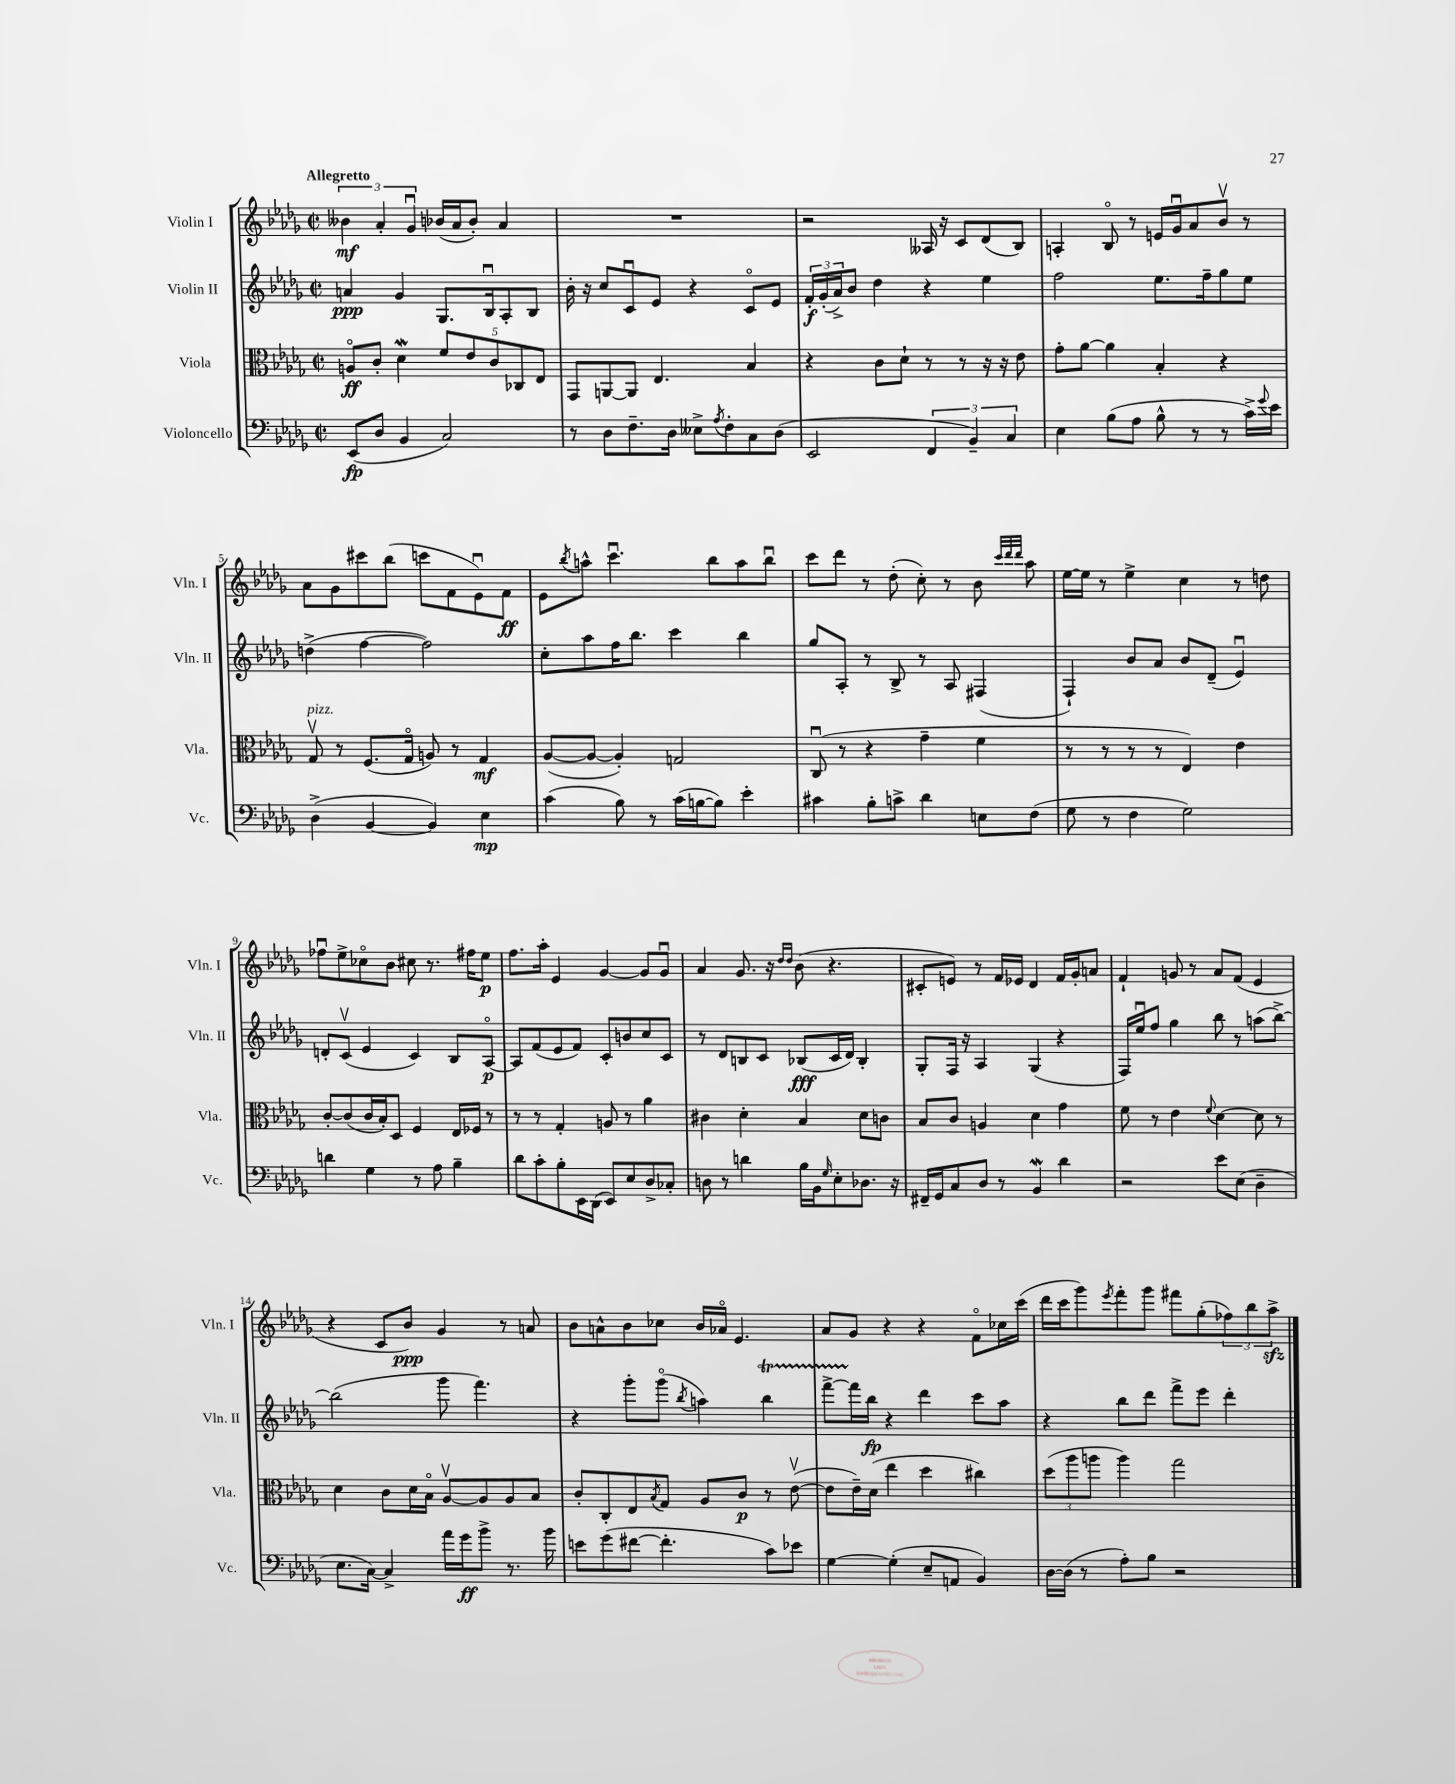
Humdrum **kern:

**kern	**dynam	**kern	**dynam	**kern	**dynam	**kern	**dynam
*part4	*part4	*part3	*part3	*part2	*part2	*part1	*part1
*staff4	*staff4	*staff3	*staff3	*staff2	*staff2	*staff1	*staff1
*I"Violoncello	*	*I"Viola	*	*I"Violin II	*	*I"Violin I	*
*I'Vc.	*	*I'Vla.	*	*I'Vln. II	*	*I'Vln. I	*
*clefF4	*	*clefC3	*	*clefG2	*	*clefG2	*
*k[b-e-a-d-g-]	*	*k[b-e-a-d-g-]	*	*k[b-e-a-d-g-]	*	*k[b-e-a-d-g-]	*
*M2/2	*	*M2/2	*	*M2/2	*	*M2/2	*
*met(c|)	*	*met(c|)	*	*met(c|)	*	*met(c|)	*
=1	=1	=1	=1	=1	=1	=1	=1
!	!	!	!	!	!	!LO:TX:a:B:t=Allegretto	!
(8EE-/L	fp	8An/L	ff	4an/	ppp	6b--X\	mf
8D-/J	.	8c'/J	.	.	.	.	.
.	.	.	.	.	.	6a-'/	.
4BB-/	.	4d-w\	.	4g-/	.	.	.
.	.	.	.	.	.	6g-u/	.
2C/)	.	10f/L	.	8.G-/L	.	(16b-X/LL	.
.	.	.	.	.	.	16a-/J	.
.	.	10e-/	.	.	.	.	.
.	.	.	.	.	.	8b-'/J)	.
.	.	.	.	16B-u/k	.	.	.
.	.	10c/	.	.	.	.	.
.	.	.	.	8A-'/	.	4a-/	.
.	.	10C-X/	.	.	.	.	.
.	.	.	.	8B-/J	.	.	.
.	.	10E-/J	.	.	.	.	.
=2	=2	=2	=2	=2	=2	=2	=2
8r	.	8GG-/L	.	16b-'\	.	1r	.
.	.	.	.	16r	.	.	.
8D-\L	.	[8AAn/	.	8cc/L	.	.	.
8.F~\	.	8AA/J]	.	8cu/	.	.	.
.	.	4.E-/	.	8e-/J	.	.	.
16D-\Jk	.	.	.	.	.	.	.
8E--X^\L	.	.	.	4r	.	.	.
8qA-/	.	.	.	.	.	.	.
8F'\	.	.	.	.	.	.	.
8C\	.	4B-/	.	8c/L	.	.	.
(8D-\J	.	.	.	8e-/J	.	.	.
=3	=3	=3	=3	=3	=3	=3	=3
2EE-/	.	4r	.	24f'/LL	f	2r	.
.	.	.	.	(24g-'/	.	.	.
.	.	.	.	24a-^/J)	.	.	.
.	.	.	.	8b-/J	.	.	.
.	.	8c\L	.	4dd-\	.	.	.
.	.	8d-`\J	.	.	.	.	.
6FF/	.	8r	.	4r	.	16A--X/	.
.	.	.	.	.	.	16r	.
.	.	8r	.	.	.	8c/L	.
6BB-~/)	.	.	.	.	.	.	.
.	.	16r	.	4ee-\	.	(8d-/	.
.	.	16r	.	.	.	.	.
6C/	.	.	.	.	.	.	.
.	.	8e-\	.	.	.	8B-/J)	.
=4	=4	=4	=4	=4	=4	=4	=4
4E-\	.	8g-'\L	.	2ff\	.	4An'/	.
.	.	[8a-\J	.	.	.	.	.
(8B-\L	.	4a-\]	.	.	.	8B-/	.
8A-\J	.	.	.	.	.	8r	.
8B-^^\	.	4B-'/	.	8.ee-\L	.	16en/LL	.
.	.	.	.	.	.	16g-u/J	.
8r	.	.	.	.	.	8a-/	.
.	.	.	.	16ff~\k	.	.	.
8r	.	4r	.	8gg-\	.	8b-v/J	.
16c^\LL)	.	.	.	8ee-\J	.	8r	.
8qqg-/	.	.	.	.	.	.	.
16e-\JJ	.	.	.	.	.	.	.
!!LO:LB:g=z
=5	=5	=5	=5	=5	=5	=5	=5
!	!	!LO:TX:a:i:t=pizz.	!	!	!	!	!
(4D-^\	.	8G-v/	.	(4ddn^\	.	8a-\L	.
.	.	8r	.	.	.	8g-\	.
[4BB-/	.	(8.F/L	.	[4ff\	.	8ccc#X\	.
.	.	.	.	.	.	(8bb-\J	.
.	.	16G-/Jk	.	.	.	.	.
4BB-/])	.	8An/)	.	2ff\])	.	8cccn\L	.
.	.	8r	.	.	.	8f\	.
4E-\	mp	4G-/	mf	.	.	8e-u\)	.
.	.	.	.	.	.	8f\J	ff
=6	=6	=6	=6	=6	=6	=6	=6
(4c\	.	([8A-/L	.	8cc'\L	.	8e-\L	.
.	.	.	.	.	.	8qbb-/	.
.	.	8A-/J_	.	8aa-\	.	8aan^^\J	.
8B-\)	.	4A-'/])	.	16ff\K	.	4.cccu\	.
.	.	.	.	8.bb-\J	.	.	.
8r	.	.	.	.	.	.	.
(16c\LL	.	2Gn/	.	4ccc\	.	.	.
[16Bn\J	.	.	.	.	.	.	.
8B\J])	.	.	.	.	.	8bb-\L	.
4e-'\	.	.	.	4bb-\	.	8aa\	.
.	.	.	.	.	.	8bb-u\J	.
=7	=7	=7	=7	=7	=7	=7	=7
4c#X\	.	(8Cu/	.	8gg-/L	.	8ccc\L	.
.	.	8r	.	8A-'/J	.	8ddd-\J	.
8B-'\L	.	4r	.	8r	.	8r	.
8cn^\J	.	.	.	8B-^/	.	(8dd-'\	.
4d-\	.	4g-~\	.	8r	.	8cc'\)	.
.	.	.	.	8A-/	.	8r	.
8En\L	.	4f\	.	(4F#X/	.	8b-\	.
.	.	.	.	.	.	32qqccc/LLL	.
.	.	.	.	.	.	32qqddd-/	.
.	.	.	.	.	.	32qqddd-/JJJ	.
(8F\J	.	.	.	.	.	8aa-\	.
=8	=8	=8	=8	=8	=8	=8	=8
8G-\	.	8r	.	4F`/)	.	[16ee-\LL	.
.	.	.	.	.	.	16ee-\JJ]	.
8r	.	8r	.	.	.	8r	.
4F\	.	8r	.	8b-/L	.	4ee-^\	.
.	.	8r	.	8a-/J	.	.	.
2G-\)	.	4E-/)	.	8b-/L	.	4cc\	.
.	.	.	.	(8d-~/J	.	.	.
.	.	4e-\	.	4e-u/)	.	8r	.
.	.	.	.	.	.	8ddn\	.
!!LO:LB:g=z
=9	=9	=9	=9	=9	=9	=9	=9
4dn\	.	[8c'/L	.	8dn'/L	.	8ff-Xu\L	.
.	.	(8c/]	.	(8cv/J	.	8ee-^\	.
4G-\	.	16c/L	.	4e-/	.	8cc-X\	.
.	.	16B-'/J)	.	.	.	.	.
.	.	8D-/J	.	.	.	8b-\J	.
8r	.	4F/	.	4c/)	.	8cc#X\	.
8A-\	.	.	.	.	.	8.r	.
4B-~\	.	16E-/LL	.	8B-/L	.	.	.
.	.	16F-X/JJ	.	.	.	16ff#X\KL	.
.	.	8r	.	[8A-/J	p	8ee-\J	p
=10	=10	=10	=10	=10	=10	=10	=10
8d-\L	.	8r	.	8A-/L]	.	8.ff\L	.
8c'\	.	8r	.	(8f/	.	.	.
.	.	.	.	.	.	16aa-'\Jk	.
8B-'\	.	4G-'/	.	8e-/	.	4e-/	.
16EE-\L	.	.	.	8f/J)	.	.	.
(16DD-\JJ	.	.	.	.	.	.	.
8EE-/L)	.	8An/	.	8c'/L	.	[4g-/	.
8E-/	.	8r	.	8bn/	.	.	.
8D-^/	.	4a-\	.	8cc/	.	8g-/L]	.
8C-X'/J	.	.	.	8c/J	.	8g-u/J	.
=11	=11	=11	=11	=11	=11	=11	=11
8Dn\	.	4c#X\	.	8r	.	4a-/	.
8r	.	.	.	8d-/L	.	.	.
4dn\	.	4d-'\	.	8Bn/	.	8.g-/	.
.	.	.	.	8c/J	.	.	.
.	.	.	.	.	.	16r	.
.	.	.	.	.	.	16qqdd-/LL	.
.	.	.	.	.	.	16qqdd-/JJ	.
16B-\LL	.	4B-/	.	(8B-X/L	fff	(8b-\	.
16BB-\J	.	.	.	.	.	.	.
16qqG-/	.	.	.	.	.	.	.
8E-'\	.	.	.	16c/L	.	4.r	.
.	.	.	.	16d-/JJ)	.	.	.
8.D-X\J	.	8d-\L	.	4B-'/	.	.	.
.	.	8cn\J	.	.	.	.	.
16r	.	.	.	.	.	.	.
=12	=12	=12	=12	=12	=12	=12	=12
16FF#X~/LL	.	8B-/L	.	8G-'/L	.	8c#X'/L	.
16GG-/J	.	.	.	.	.	.	.
8C/	.	8c/J	.	16F/Jk	.	8en/J)	.
.	.	.	.	16r	.	.	.
8D-/J	.	4An/	.	4A-/	.	8r	.
8r	.	.	.	.	.	16f/LL	.
.	.	.	.	.	.	16e-X/JJ	.
4BB-W/	.	4d-\	.	(4G-/	.	4d-/	.
4d-\	.	4g-\	.	4r	.	16f/LL	.
.	.	.	.	.	.	16g-'/J	.
.	.	.	.	.	.	8an/J	.
=13	=13	=13	=13	=13	=13	=13	=13
2r	.	8f\	.	16F/LL)	.	4f`/	.
.	.	.	.	16ee-u/J	.	.	.
.	.	8r	.	8ff/J	.	.	.
.	.	4e-\	.	4gg-\	.	8gn/	.
.	.	.	.	.	.	8r	.
.	.	8qqf/	.	.	.	.	.
8e-\L	.	[4d-\	.	8bb-\	.	8a-/L	.
(8E-\J	.	.	.	8r	.	(8f/J	.
4D-~\	.	8d-\]	.	(8aan\L	.	4e-/	.
.	.	8r	.	[8bb-^\J)	.	.	.
!!LO:LB:g=z
=14	=14	=14	=14	=14	=14	=14	=14
8.E-\L	.	4d-\	.	(2bb-\]	.	4r	.
[16C\Jk)	.	.	.	.	.	.	.
4C^/]	.	8c\L	.	.	.	8c/L	.
.	.	16d-\L	.	.	.	8b-/J)	ppp
.	.	16B-\JJ	.	.	.	.	.
16a-\LL	.	[8A-v/L	.	8ggg-\	.	4g-/	.
16g-\J	ff	.	.	.	.	.	.
8b-^\J	.	8A-/]	.	4.fff\)	.	.	.
8.r	.	8A-/	.	.	.	8r	.
.	.	8B-/J	.	.	.	8an/	.
16b-\	.	.	.	.	.	.	.
=15	=15	=15	=15	=15	=15	=15	=15
8en\L	.	8c'/L	.	4r	.	8b-\L	.
(8g-\	.	8C'/	.	.	.	8an^^\	.
[8f#X\J	.	8E-/	.	8ggg-'\L	.	8b-\	.
.	.	8qB-/	.	.	.	.	.
4.f#'\]	.	8G-/J	.	(8ggg-\J	.	8cc-X\J	.
.	.	.	.	8qbb-/	.	.	.
.	.	8A-/L	.	4aan\)	.	16b-/LL	.
.	.	.	.	.	.	16a-X/JJ	.
.	.	8c/J	p	.	.	4.e-/	.
8c\L)	.	8r	.	4bb-T\	.	.	.
8e-X\J	.	([8e-v\	.	.	.	.	.
=16	=16	=16	=16	=16	=16	=16	=16
[4G-\	.	8e-\L]	.	[8fffTTT^\L	.	8a-/L	.
.	.	16e-~\L)	.	16fff\L]	.	8g-/J	.
.	.	(16d-\JJ	.	16bb-\JJ	fp	.	.
(4G-'\]	.	4ee-\	.	4r	.	4r	.
8E-~/L	.	4dd-\	.	4ddd-\	.	4r	.
8AAn/J	.	.	.	.	.	.	.
4BB-/)	.	4cc#X\)	.	8ccc\L	.	8f\L	.
.	.	.	.	8aa-\J	.	16cc-X\L	.
.	.	.	.	.	.	(16ccc\JJ	.
=17	=17	=17	=17	=17	=17	=17	=17
[16D-\LL	.	(12dd-\L	.	4r	.	16ddd-\LL	.
(16D-\JJ]	.	.	.	.	.	16ccc\J	.
.	.	12aa-\	.	.	.	.	.
8r	.	.	.	.	.	8ggg-\)	.
.	.	12aan\J	.	.	.	.	.
.	.	.	.	.	.	8qeee-/	.
8A-'\L)	.	4aa\)	.	8bb-\L	.	8fff'\	.
8B-\J	.	.	.	8ddd-\J	.	8ggg-\J	.
2r	.	2gg-\	.	8fff^\L	.	8fff#X\L	.
.	.	.	.	8eee-\J	.	(8gg-'\	.
.	.	.	.	4ddd-'\	.	12ff-X\)	.
.	.	.	.	.	.	12bb-\	.
.	.	.	.	.	.	12aa-zz^\J	.
==	==	==	==	==	==	==	==
*-	*-	*-	*-	*-	*-	*-	*-
